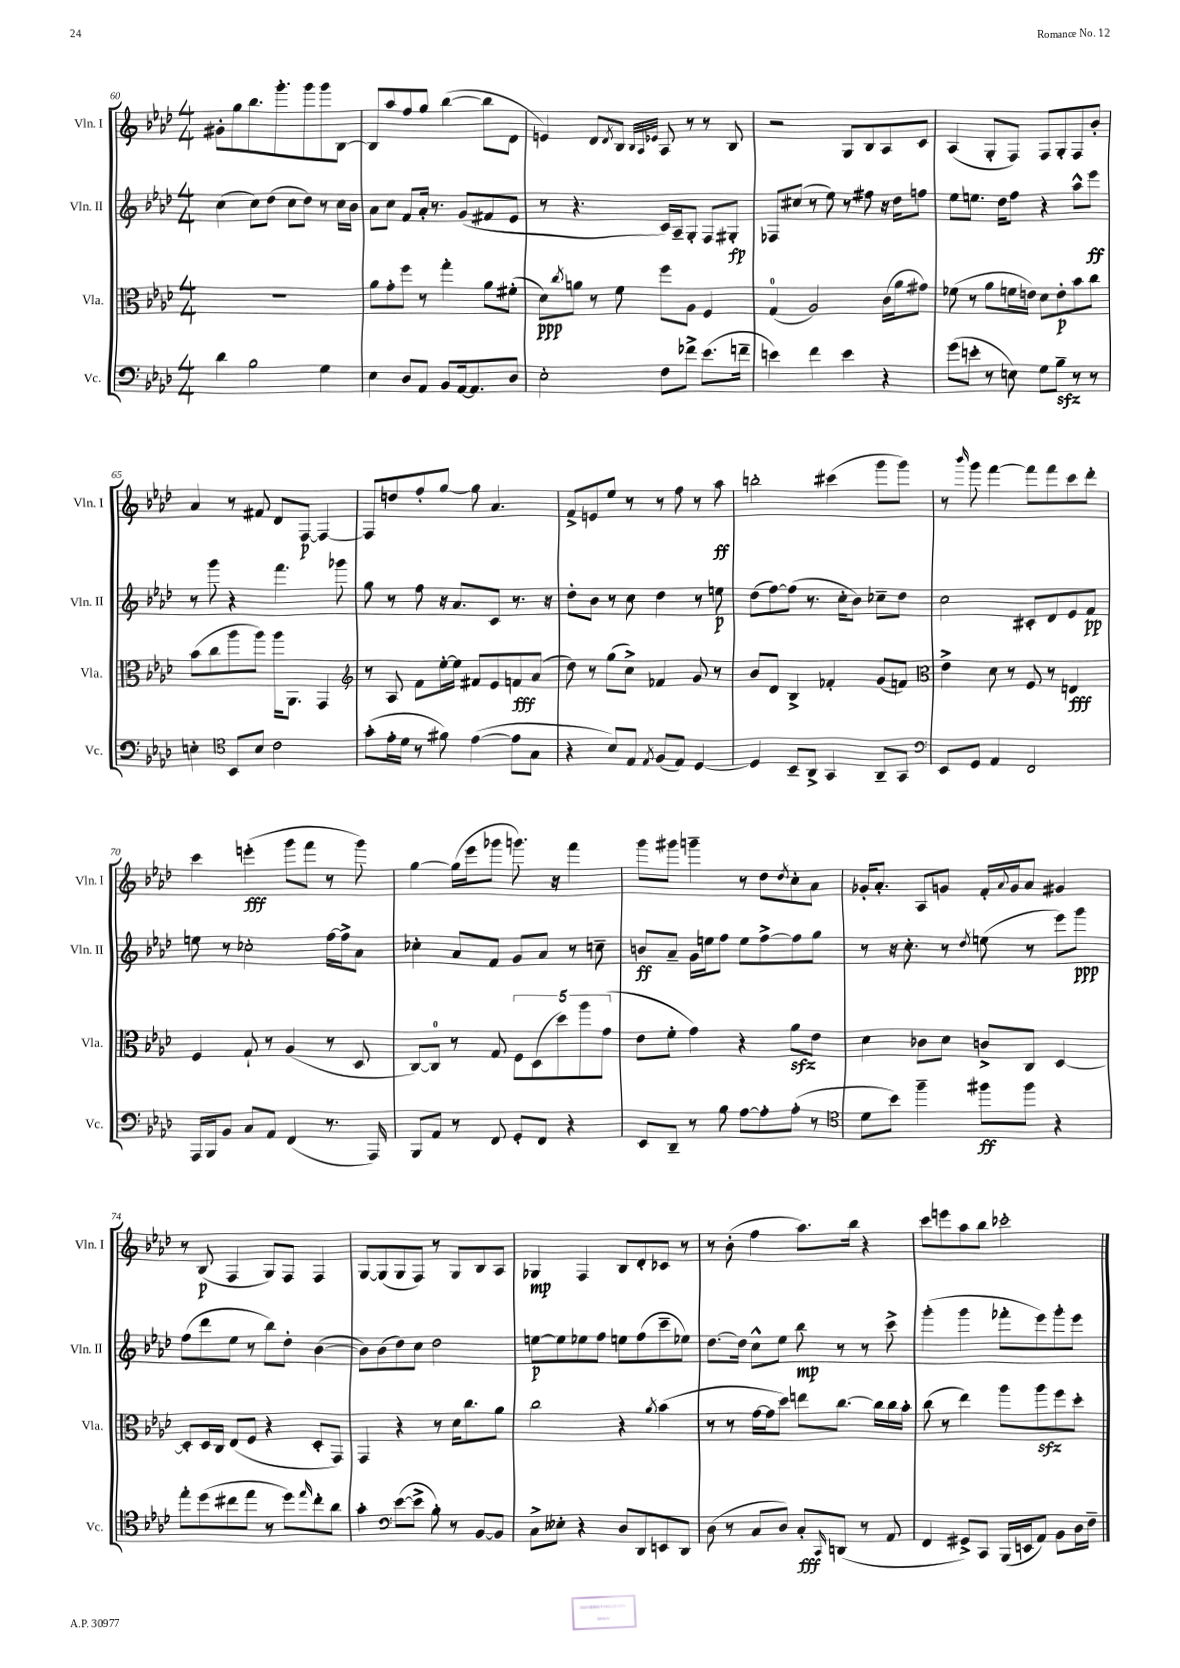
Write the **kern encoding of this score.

**kern	**kern	**kern	**kern
*staff4	*staff3	*staff2	*staff1
*clefF4	*clefC3	*clefG2	*clefG2
*k[b-e-a-d-]	*k[b-e-a-d-]	*k[b-e-a-d-]	*k[b-e-a-d-]
*M4/4	*M4/4	*M4/4	*M4/4
4d-	1r	(4cc	8g#'
.	.	.	8gg
2B-	.	8cc)	8.bb-
.	.	(8dd-	.
.	.	.	8.ggg'
.	.	8cc	.
.	.	8dd-)	8ggg
4G	.	8r	8ggg
.	.	16cc	[8B-
.	.	16b-	.
=	=	=	=
4E-	8a-	8a-	8B-]
.	8g'	8cc	8aa-
8D-	8ff	8f	8ff
8AA-	8r	16a-'	8gg
.	.	8.r	.
8BB-	4gg'	.	([4bb-
[16AA-	.	(8g	.
8.AA-]	.	.	.
.	8a-	8f#	8bb-]
8D-	(8f#'	8e-	8d-
=	=	=	=
2E-'	8d-)	8r	4e)
.	8qcc	.	.
.	8a	4.r	.
.	8r	.	8d-
.	.	.	8qd-
.	8f	.	8B-
.	.	.	32qqB-
.	.	.	32qqA-
.	.	.	32qqe-
8F	8ff	16c)	8A-
.	.	16A-~	.
8f-^	8A-	8G'	8r
(8.e-	4F	8F	8r
.	.	8G#'	8B-
16f~	.	.	.
=	=	=	=
4e)	(4G	8F-	2r
.	.	(8cc#	.
4f	2A-)	8r	.
.	.	8ee-)	.
4e	.	8r	8G
.	.	8ff#	8B-
4r	(16c	16r	8A-
.	16a-	16dd-	.
.	8g#)	8ff	8c
=	=	=	=
(8g	(8f-	8ee-	(4A-
8e'	8r	8.ee	.
8r	8a-	.	8G'
.	.	16dd-	.
8E)	16f	8ff	8F)
.	16e)	.	.
8G	8d-	4r	8F
8B-~	8e'	.	8G'
8r	8b-	8aa-^^	8F
8r	8cc	8eee-	8b-'
=	=	=	=
4E'	(8b-	8r	4a-
.	8cc	8ggg	.
*clefC4	*	*	*
8BB-	8aa-	4r	8r
8B-	8aa-)	.	8f#
2c	16aa-	4.fff	8d-
.	8.AA-	.	.
.	.	.	[8F
.	4GG	.	4F_
.	.	8ggg-	.
=	=	=	=
*	*clefG2	*	*
(8g'	8r	8gg	8F]
16e-'	8A-	8r	8dd
16d-	.	.	.
8r	8f	8ff	8ff'
8f#)	[16ee-'	16r	[8gg
.	16ee-]	8.a-	.
([4e-	8f#	.	8gg]
.	8e-	8c	4.a-
8e-]	8f	8.r	.
8G	(8a-	.	.
.	.	16r	.
=	=	=	=
4r	8dd-)	8dd-'	8f^
.	8r	8b-	8e
8B-)	(8gg	8r	8ee-
8E-	8cc^)	8cc	8r
8qE-	.	.	.
(8F	4f-	4dd-	8r
8E-)	.	.	8ff
[4D-	8g	8r	8r
.	8r	8ee	8aa-
=	=	=	=
4D-]	8b-	(8dd-	2bb'
.	8d-	[8ff)	.
8BB-~	4B-^	(8ff]	.
8AA-^	.	8.r	.
4GG	4f-'	.	(4ccc#
.	.	16cc'	.
.	.	8b-)	.
8AA-~	(8g	8cc-~	8ggg
8GG	8f)	8dd-	8ggg)
=	=	=	=
*clefF4	*clefC3	*	*
8EE-	4e-^	2cc	8r
.	.	.	16qqbbb-
8GG	.	.	8ggg
4AA-	8d-	.	[4fff
.	8r	.	.
2FF	8F	8c#'	8fff]
.	8r	8d-	8fff
.	4E	8e-	8ccc
.	.	8f	8ddd-'
=	=	=	=
16AAA-	4F	8ee	4ccc
16BBB-	.	.	.
8BB-	.	8r	.
8C	8G`	2cc-'	(4eee'
8AA-	8r	.	.
(4FF	(4A-	.	8ggg
.	.	.	8fff
8.r	8r	[16ff	8r
.	.	16ff^]	.
.	8D-	8a-	8ggg)
16AAA-)	.	.	.
=	=	=	=
8BBB-	[8C)	4cc-'	[4gg
8AA-	8C]	.	.
8r	8r	8a-	(16gg]
.	.	.	16eee-
8FF	8G	8f	8ggg-
8GG'	10F	8g	8.ggg)
.	(10D-	.	.
8FF	.	8a-	.
.	.	.	16r
.	10dd-)	.	.
4r	.	8r	4fff
.	10aa-	.	.
.	.	8cc~	.
.	(10g	.	.
=	=	=	=
8EE-	8e-	8b	8ggg
8DD-~	8f'	8a-~	8ggg#
8r	4g)	16g	4ggg~
.	.	16ee	.
8B-	.	8ff	.
[8A-	4r	8ee	8r
8A-']	.	[8ff^	8dd-
.	.	.	8qdd-
(8A-'	8a-	8ff]	8cc'
8r	8e-	8gg	8a-
=	=	=	=
*clefC4	*	*	*
8d-	4d-	8r	16g-'
.	.	.	8.a-'
8b-)	.	16r	.
.	.	8.cc'	.
4ff~	8c-	.	8A-
.	8d-	8r	8g
.	.	8qdd-	.
8ff#	8c^	(8ee	16f'
.	.	.	8qqa-
.	.	.	16g
8ff#	8C	8r	8a-
4r	[4D-	8eee-)	4g#
.	.	8ggg	.
=	=	=	=
8ee-'	8D-']	(8ff	8r
(8dd-	16D-	8ddd-	(8B-
.	16C	.	.
8cc#	(8E-	8ee-	4F
8ee-	8F	8r	.
8r	4r	8bb-)	8G)
8dd-)	.	8dd-'	8F
16qqee-	.	.	.
8cc#'	8D-'	([4b-	4F
8a-	8GG)	.	.
=	=	=	=
4g'	4GG	8b-])	[8G
.	.	(8b-	(8G]
*clefF4	*	*	*
([8e-	4r	8dd-)	8G
8e-^]	.	8cc	8F)
8B-')	8r	2dd-	8r
8r	16d-	.	8G
.	8.cc	.	.
[8BB-	.	.	8B-
8BB-]	8a-	.	8A-
=	=	=	=
8C^	2cc	[8ee	4G-
8E--'	.	8ee]	.
4r	.	8ee-	4F
.	.	8ff	.
8D-	4r	8ee	8B-
8DD-	.	(8ff	8d-'
.	8qa-	.	.
8EE	(4b-	8ccc~	8c-
8DD-	.	8ee-)	8r
=	=	=	=
(8D-	8r	[8.dd-	8r
8r	8r	.	(8b-'
.	.	16dd-]	.
8C	[16g	8cc^^	4ff
.	16g]	.	.
8D-)	8dd-)	8ee-	.
8C'	8ee	8bb-	8.aa-)
16qqCC	.	.	.
(8DD	[8.cc	8r	.
.	.	.	16bb-
8r	.	8r	4r
.	16cc]	.	.
8AA-	16cc	8ccc^	.
.	16b-'	.	.
=	=	=	=
4FF	(8cc	(4ggg'	8ccc
.	8r	.	8eee
8GG#^)	4ee-)	4ggg	8aa-
8CC	.	.	8bb-
(16BBB-	8aa-	8fff-'	2ccc-'
16EE	.	.	.
8AA-)	8aa-	8eee-)	.
8BB-	8ff	8ggg'	.
16D-	8dd-'	8eee-	.
16F~	.	.	.
==	==	==	==
*-	*-	*-	*-
